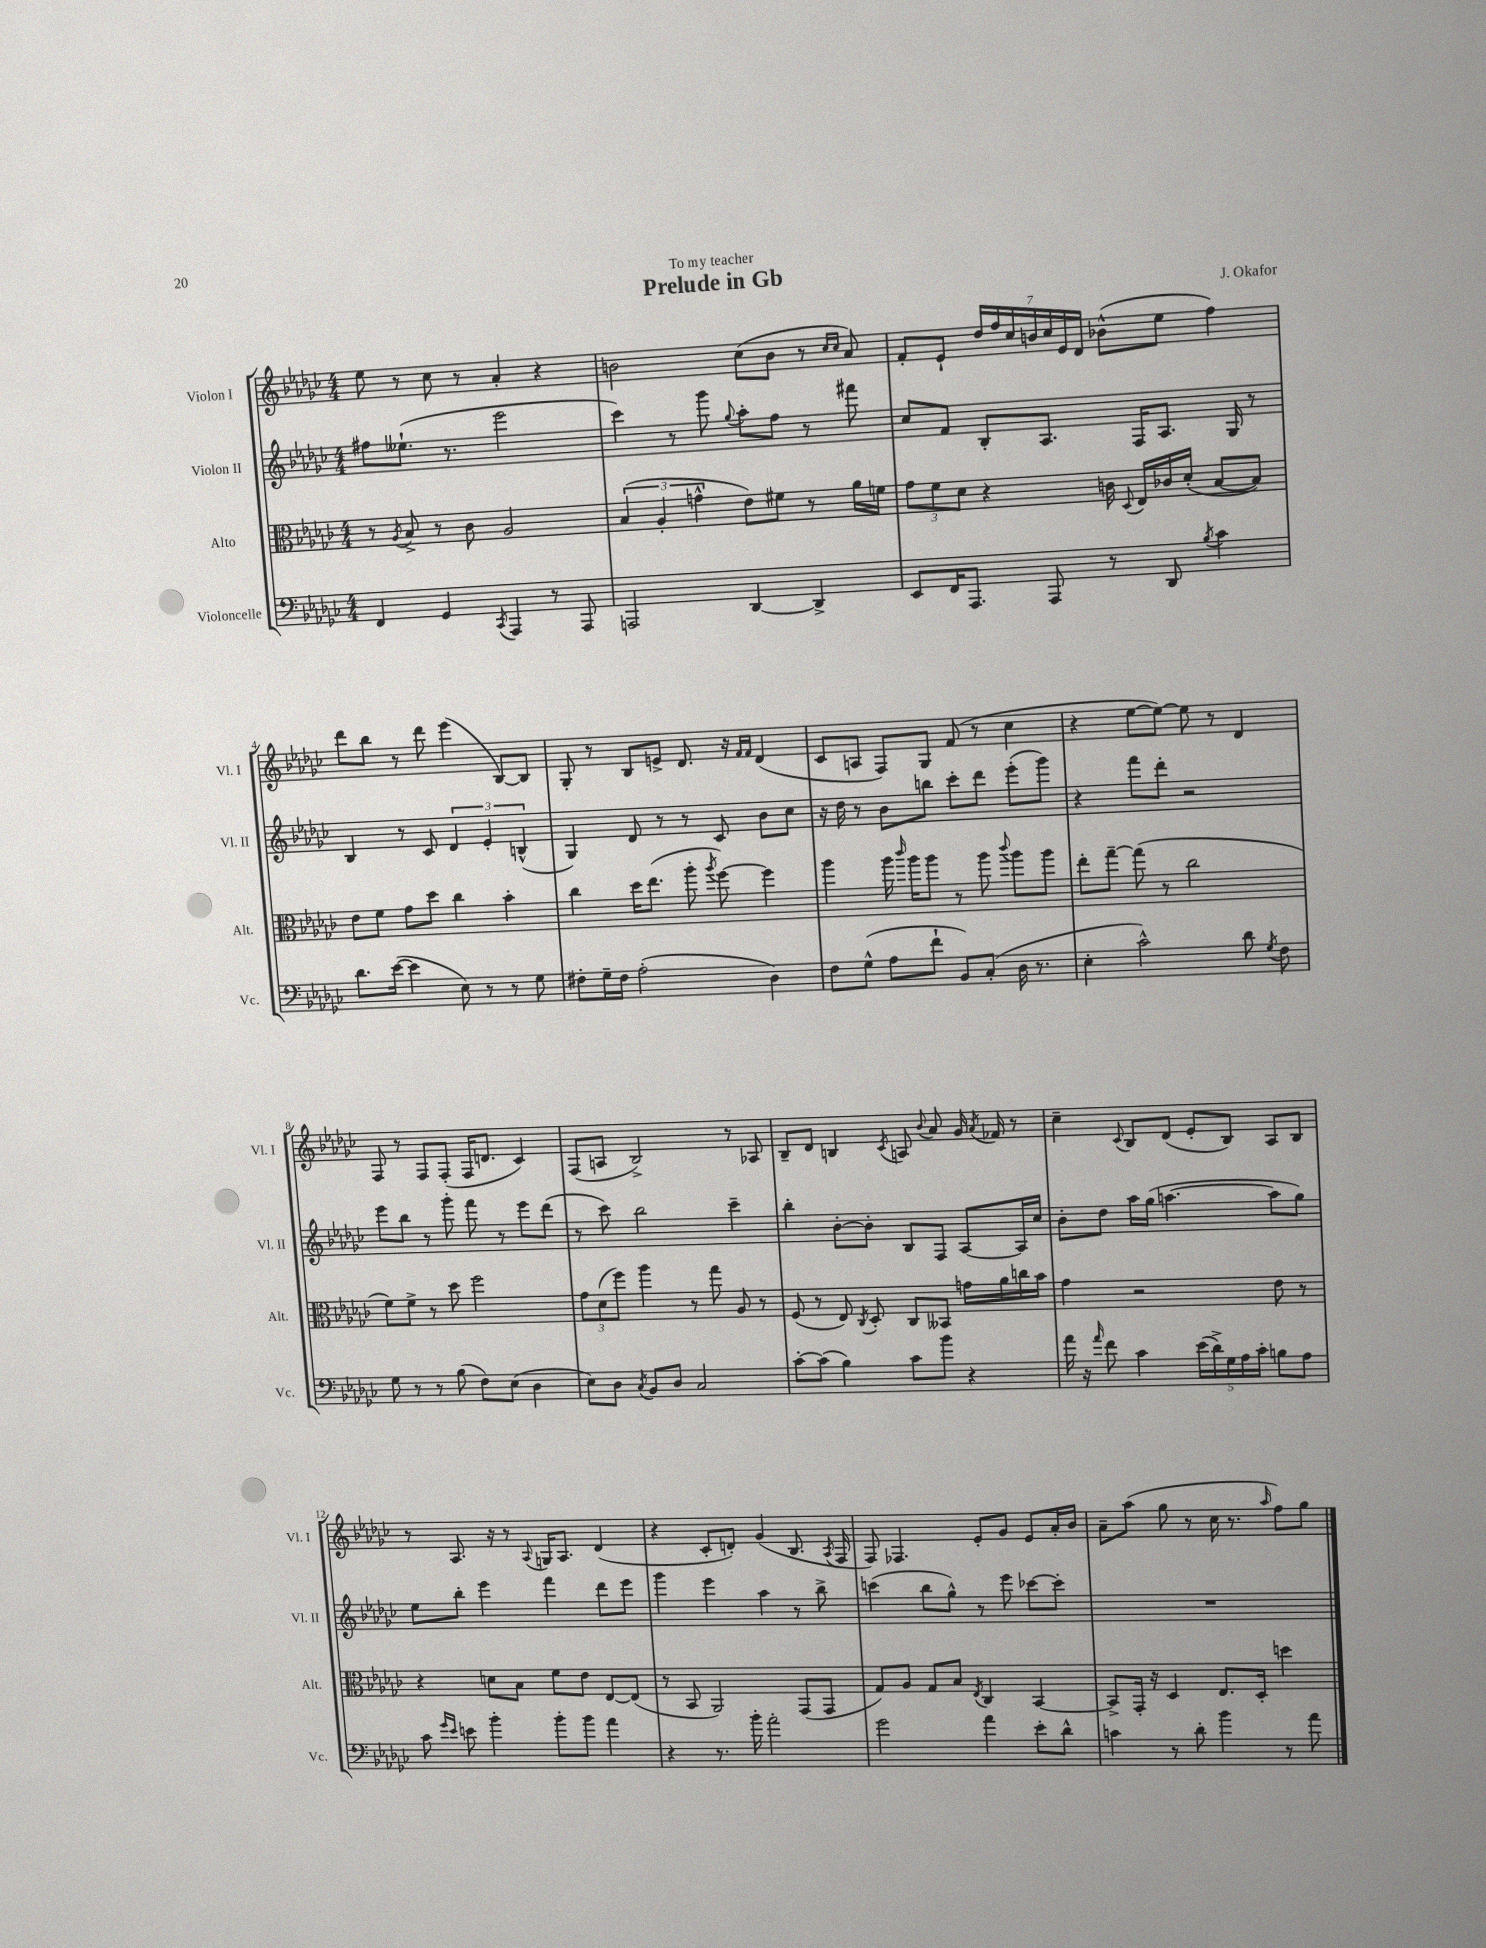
\header { title = "Prelude in Gb" composer = "J. Okafor" dedication = "To my teacher" }
<<
\new StaffGroup <<
\new Staff = "s0" \with { instrumentName = "Violon I" shortInstrumentName = "Vl. I" } {
    \clef treble \key ges \major \numericTimeSignature \time 4/4
    \autoBeamOff ees''8 r8 ces''8 r8 aes'4-. r4 |
    b'2 ces''8[( b'8] r8 \grace { ces''16[ ces''16] } aes'8) |
    f'8[-. ees'8]-! \tuplet 7/4 { des''16[ f''16 ces''16 b'16 ces''16 ees'16 des'16] } bes'8[-^( ees''8] f''4) |
    des'''8[ bes''8] r8 des'''8 ees'''4( bes8[~) bes8] |
    ges8-. r8 bes8[ e'8]-> des'8. r16 \grace { f'16[ f'16] } des'4( |
    ces'8[ a8] f8[) ges8] f'8( r8 ces''4 |
    r4 ees''8[~ ees''8]~) ees''8 r8 des'4 |
    f8 r8 f8[ f8]-.( f16[ d'8.] ces'4) |
    f8[( a8] bes2->) r8 aes8 |
    bes8[-- des'8] b4 \acciaccatura { ces'8 } a8 \appoggiatura { bes'8 } aes'8 ges'16 \acciaccatura { aes'8 } fes'16 r8 |
    ces''4-- \appoggiatura { ces'8 } bes8[ des'8]( ees'8[-. bes8]) aes8[ bes8] |
    r8 aes8. r16 r8 \appoggiatura { aes8 } g16[ aes8.] des'4( |
    r4 ces'8[-. d'8]-.) ges'4( bes8. \acciaccatura { aes8 } f16 |
    f8) fes4. ees'8[-. ges'8] ees'8[ aes'16-. bes'16] |
    aes'8[-- aes''8]( ges''8 r8 ces''16 r8. \grace { aes''16 } f''8[) ges''8] \bar "|." |
}
\new Staff = "s1" \with { instrumentName = "Violon II" shortInstrumentName = "Vl. II" } {
    \clef treble \key ges \major \numericTimeSignature \time 4/4
    \autoBeamOff fis''8[ eeses''8.]-!( r8. ees'''2 |
    ces'''4) r8 ges'''8 \appoggiatura { ges''8 } aes''8[-. f''8] r8 fis'''8 |
    ces''8[ f'8] bes8[-. aes8.] f16[ aes8.] ges16 r8 |
    bes4 r8 ces'8 \tuplet 3/2 { des'4 ees'4-. b4-^( } |
    ges4) des'8 r8 r8 ces'8 bes'8[ ces''8] |
    r16 des''16 r8 bes'8[ b''8] ces'''8[-. des'''8] ees'''8[-.( ges'''8]) |
    r4 f'''8[ des'''8]-. r2 |
    ees'''8[ bes''8] r8 ges'''8-. f'''8 r8 ees'''8[ des'''8]( |
    r8 ces'''8) bes''2 ces'''4-- |
    bes''4-. bes'8[~-. bes'8]-. bes8[ f8] aes8[~ aes16 ces''16] |
    bes'8[-. des''8] aes''16[ ges''16]( a''4.~ a''8[ ges''8]) |
    ees''8[ bes''8]-. ees'''4 f'''4 des'''8[ ees'''8] |
    ges'''4 ees'''4 aes''4 r8 bes''8-> |
    c'''4( bes''8[ ges''8]-^) r8 ees'''8 ces'''8[~ ces'''8]-. |
    R1 \bar "|." |
}
\new Staff = "s2" \with { instrumentName = "Alto" shortInstrumentName = "Alt." } {
    \clef alto \key ges \major \numericTimeSignature \time 4/4
    \autoBeamOff r8 \acciaccatura { aes8 } bes8-> r8 ces'8 aes2 |
    \tuplet 3/2 { bes4( aes4-. g'4-^ } ees'8[) fis'8] r8 aes'16[ f'16] |
    \tuplet 3/2 { ges'8[ f'8 des'8] } r4 c'16 \appoggiatura { des8 } ees16[ ces'16 des'16]-.( bes8[~ bes8]) |
    ees'8[ f'8] ges'8[ des''8] ces''4 bes'4-. |
    ces''4 des''16[ ees''8.]( aes''8-. \acciaccatura { aes''8 } f''8~) f''4 |
    aes''4 aes''16 \grace { ces'''16 } aes''16[ aes''8] r8 aes''8 \appoggiatura { ces'''8 } aes''8[ aes''8] |
    ees''8[-. ges''8]~-- ges''8( r8 ces''2 |
    f'8[) f'8]-> r8 des''8 f''2 |
    \tuplet 3/2 { ges'8[ des'8( f''8]) } aes''4 r8 ges''8 aes8 r8 |
    f8( r8 ees8) \acciaccatura { ces8 } des8-. ces8[ beses,8] g'16[ aes'16 c''16 bes'16] |
    ges'4 r2 ees'8 r8 |
    r4 d'8[ bes8] f'8[ ees'8] ees8[~ ees8]( |
    r8 bes,8 aes,2) ges,8[( ges,8] |
    ges8[) aes8] ges8[ bes8] \acciaccatura { ees8 } ces4 bes,4~ |
    bes,8[-> ges,16]-. r16 des4 ees8.[ des16]-. d''4 \bar "|." |
}
\new Staff = "s3" \with { instrumentName = "Violoncelle" shortInstrumentName = "Vc." } {
    \clef bass \key ges \major \numericTimeSignature \time 4/4
    \autoBeamOff f,4 ges,4 \acciaccatura { ces,8 } aes,,4 r8 aes,,8 |
    a,,2 des,4~ des,4-> |
    ees,8[ f,16 aes,,8.] aes,,8 r8 des,8 \acciaccatura { bes8 } ces'4 |
    des'8.[ ees'16]~( ees'4 ees8) r8 r8 ges8 |
    fis8[-. ges16-- fis16] aes2-.( des4) |
    f8[ ges8]-^( aes8[ f'8]-! bes,8[) ces8]-.( des16 r8. |
    ees4-. ces'2-^) des'8 \acciaccatura { ges8 } f8 |
    ges8 r8 r8 bes8( f8[) ees8]( des4 |
    ees8[) des8] \acciaccatura { ces8 } bes,8[ des8] ces2 |
    ces'8[~-. ces'8]( bes4) ces'8[ bes'8] r4 |
    aes'16 r16 \grace { aes'16 } f'8 ces'4 \tuplet 5/4 { ees'16[( des'16->) ges16 aes16 ces'16]-. } b8[ aes8] |
    ces'8 \grace { ges'16[ ees'16] } e'8 bes'4-. bes'8[-. bes'8] aes'4 |
    r4 r8. bes'16-. aes'2-. |
    ges'2 aes'4 ees'8[-. des'8]-^ |
    c'4 r8 des'8-. bes'4 r8 aes'8 \bar "|." |
}
>>
>>
